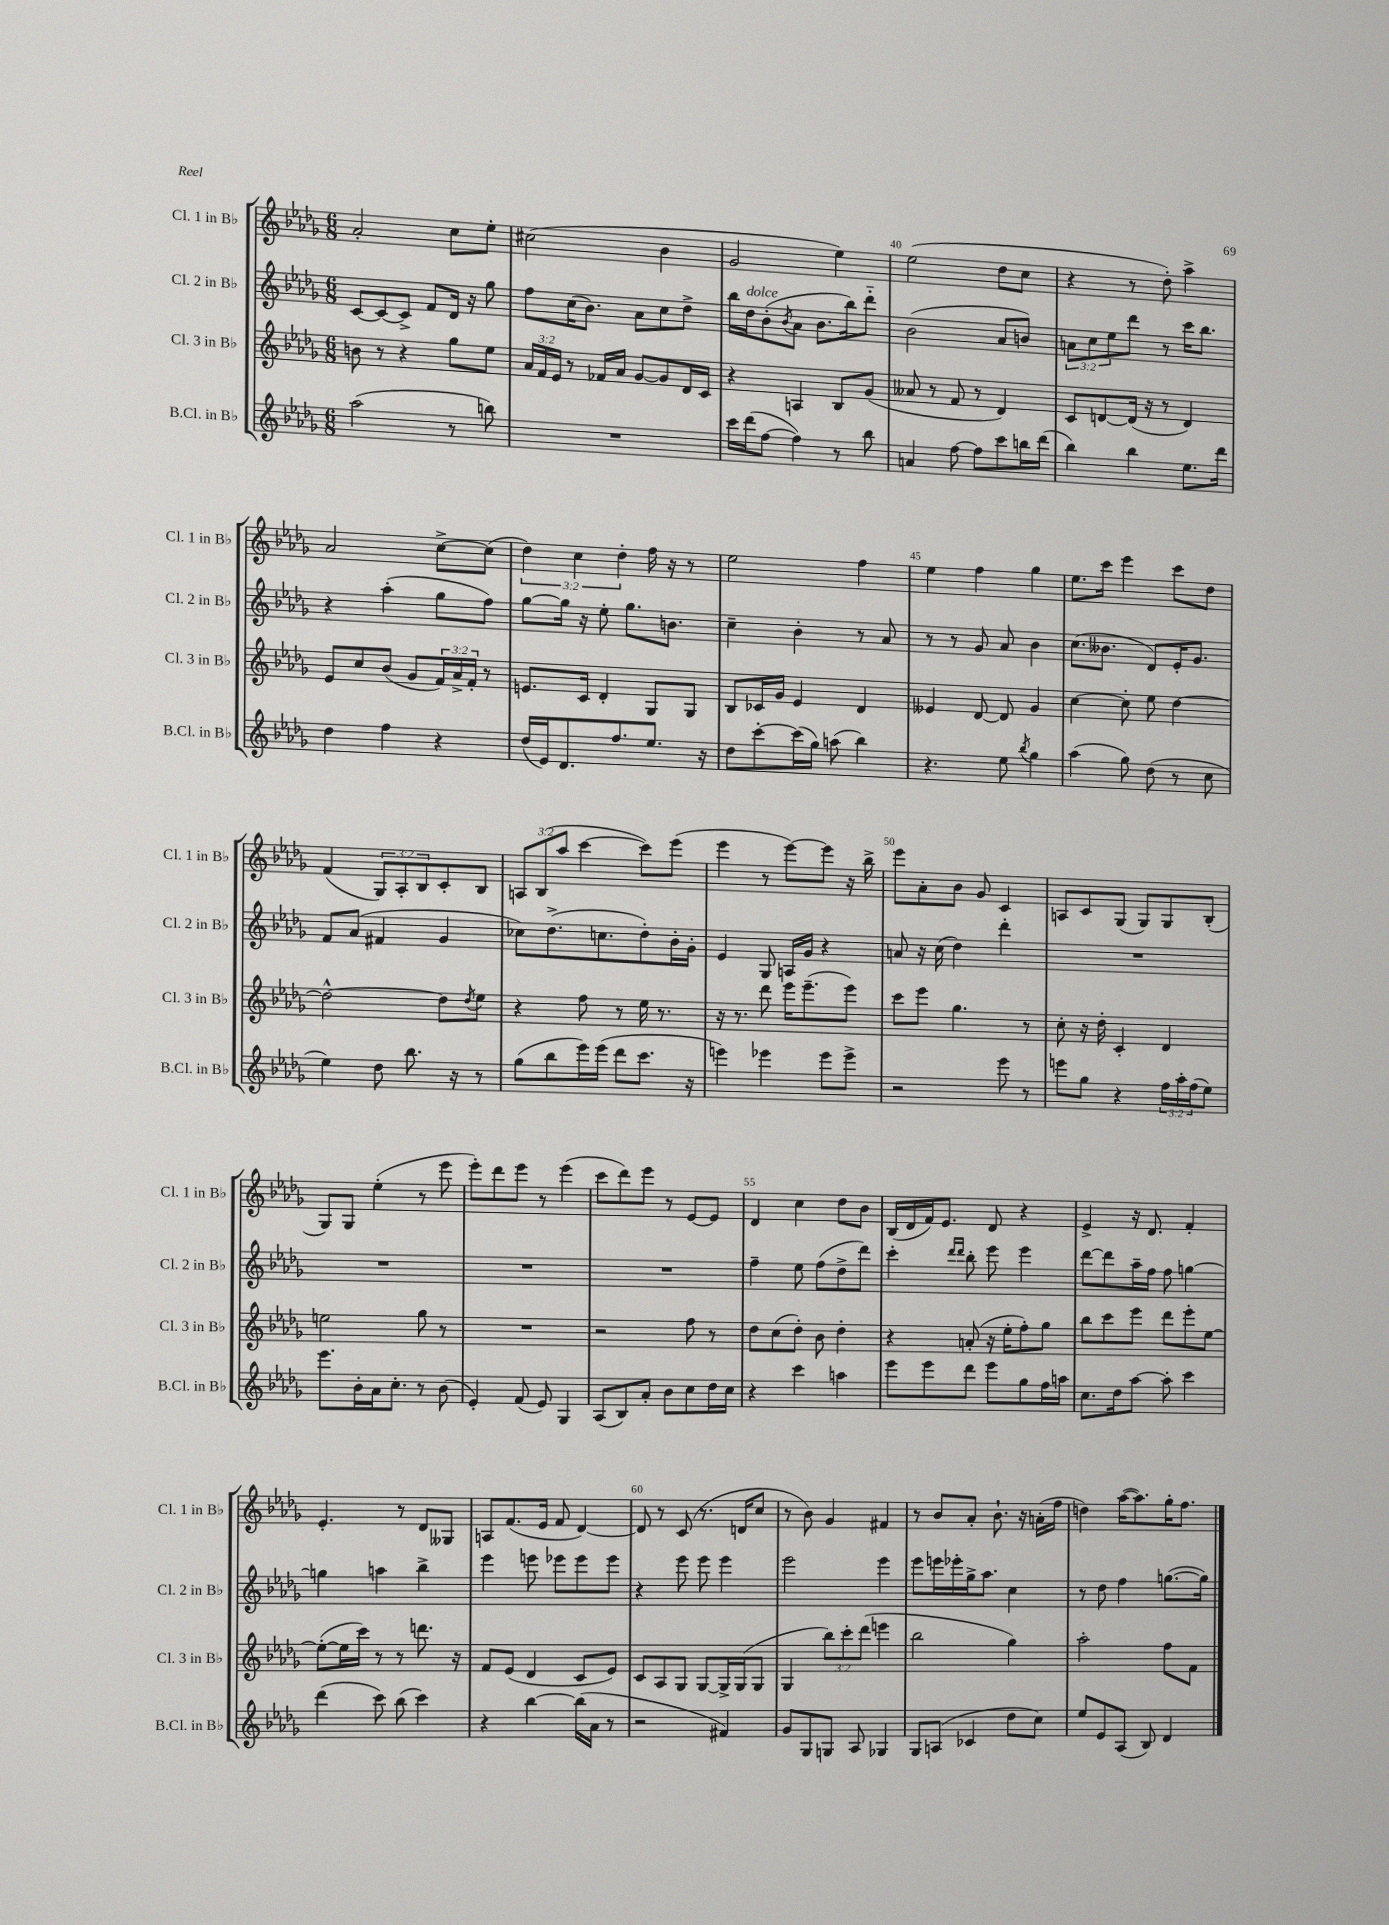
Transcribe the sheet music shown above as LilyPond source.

<<
\new StaffGroup <<
\new Staff = "s0" \with { instrumentName = "Cl. 1 in Bb" shortInstrumentName = "Cl. 1 in Bb" } {
    \clef treble \key des \major \numericTimeSignature \time 6/8 \override Staff.TupletNumber.text = #tuplet-number::calc-fraction-text
    aes'2-. c''8 ees''8-. |
    cis''2( bes'4 |
    ges'2 ees''4) |
    ees''2( des''8 c''8 |
    r4 r8 des''8-.) aes''4-> |
    aes'2 c''8~-> c''8( |
    \tuplet 3/2 { des''4) c''4 des''4-. } f''16 r16 r8 |
    ees''2 f''4 |
    ees''4 f''4 ges''4 |
    ees''8. c'''16 ees'''4 c'''8 des''8 |
    f'4( \tuplet 3/2 { ges8) aes8-. bes8 } c'8-. bes8 |
    \tuplet 3/2 { a8 bes8( aes''8 } c'''4~ c'''8) ees'''8( |
    ees'''4 r8 ees'''8~) ees'''8 r16 bes''16-> |
    ees'''8 aes'8-. bes'8 ges'8 c'4 |
    a8 c'8 ges8( ges8) ges8 bes8-.( |
    ges8) ges8 ees''4-.( r8 ees'''8 |
    ees'''8-.) des'''8 ees'''8 r8 ees'''4( |
    c'''8 des'''8) ees'''8 r8 ees'8~ ees'8 |
    des'4 c''4 des''8 bes'8 |
    bes16( des'16 f'16) ees'8. des'8 r4 |
    ees'4-> r16 des'8. f'4-. |
    ees'4.-. r8 des'8 geses8 |
    a8 f'8.( ees'16 f'8 des'4~) |
    des'8 r8 c'8( r8. d'16 c''8 |
    r8 bes'8) ges'4 fis'4 |
    r8 bes'8 aes'8-. bes'8.-! r16 a'16-.( f''16 |
    d''4) aes''16~( aes''8.) ges''16-. f''8. \bar "|." |
}
\new Staff = "s1" \with { instrumentName = "Cl. 2 in Bb" shortInstrumentName = "Cl. 2 in Bb" } {
    \clef treble \key des \major \numericTimeSignature \time 6/8 \override Staff.TupletNumber.text = #tuplet-number::calc-fraction-text
    c'8~ c'8~ c'8-> f'8 des'16 r16 ges''8 |
    f''8 c''16( bes'8.) aes'8 c''8 des''8-> |
    bes''16 des''16^\markup { \italic "dolce" } bes'8-.( \acciaccatura { bes'8 } aes'8 bes'8. bes''16) des'''8-_ |
    bes'2( aes'8 b'8) |
    \tuplet 3/2 { a'8 c''8 ees''8 } des'''8 r8 c'''16 bes''8. |
    r4 aes''4-.( ges''8 f''8) |
    ges''8~ ges''16 r16 ees''8-. ges''8. b'8. |
    c''4-- bes'4-. r8 aes'8 |
    r8 r8 ges'8 aes'8 bes'4 |
    c''8.( beses'8. des'8) ees'16-. ges'8. |
    f'8 aes'8( fis'4 ges'4 |
    ces''8) des''8.->( c''8. des''8-.) bes'16-. ges'16-. |
    ees'4 ges8 a16 ges'16 r4 |
    a'8 r16 c''16( des''4) des'''4-. |
    R2. |
    R2. |
    R2. |
    R2. |
    f''4-- ees''8 f''8( des''8-> des'''8) |
    c'''4-. \grace { des'''16 des'''16 } bes''8-. ees'''8 ees'''4 |
    des'''8~ des'''8 aes''16-- f''16 f''8 g''4~ |
    g''4 a''4 bes''4-> |
    ees'''4 e'''8 ees'''8 ees'''8 ees'''8 |
    r4 ees'''8 ees'''8 ees'''4 |
    ees'''2 ees'''4 |
    ees'''8 e'''16 ees'''16-. ges''16-> aes''8. c''4 |
    r8 des''8 f''4 g''8.~( g''16) \bar "|." |
}
\new Staff = "s2" \with { instrumentName = "Cl. 3 in Bb" shortInstrumentName = "Cl. 3 in Bb" } {
    \clef treble \key des \major \numericTimeSignature \time 6/8 \override Staff.TupletNumber.text = #tuplet-number::calc-fraction-text
    b'8 r8 r4 ges''8 ees''8 |
    \tuplet 3/2 { aes'16 f'16 ees'16 } r8 fes'16 aes'16 ges'8~ ges'8 des'16 c'16 |
    r4 a4 bes8 ges'8( |
    aeses'8 r8 f'8 r8 des'4) |
    c'8 d'8~ d'16( r16 r8 d'4) |
    ees'8 c''8 bes'8( ges'8 \tuplet 3/2 { f'16) aes'16-> f'16-. } r8 |
    e'8. c'16 des'4-. ges8 ges8 |
    bes8 ces'16 ges'16 ees'4 des'4 |
    eeses'4 des'8~ des'8 ges'4 |
    c''4~ c''8-. ees''8 des''4~ |
    des''2~-^ des''8 \acciaccatura { des''8 } ees''8 |
    r4 f''8 r8 ees''16 r8. |
    r16 r8. des'''8 ees'''16 ees'''8.--( ees'''8) |
    c'''8 ees'''8 ges''4. r8 |
    c''8-. r16 des''16-. c'4-. des'4 |
    e''2 ges''8 r8 |
    R2. |
    r2 f''8 r8 |
    des''8 c''8( des''8-.) bes'8 des''4-. |
    r4 a'8-.( r16 ees''16-. f''8-.) ges''8 |
    bes''8 c'''8 ees'''8 des'''8 ees'''8-. ees''8~ |
    ees''8~-.( ees''16 c'''16) r8 r8 d'''8. r16 |
    f'8 ees'8( des'4 c'8 ees'8) |
    c'8 aes8 ges8 ges8~ ges16-> ges16( ges8 |
    ges4 \tuplet 3/2 { bes''8) c'''8-. des'''8( } e'''4 |
    bes''2 ges''4) |
    aes''2-. f''8 f'8 \bar "|." |
}
\new Staff = "s3" \with { instrumentName = "B.Cl. in Bb" shortInstrumentName = "B.Cl. in Bb" } {
    \clef treble \key des \major \numericTimeSignature \time 6/8 \override Staff.TupletNumber.text = #tuplet-number::calc-fraction-text
    aes''2( r8 b''8) |
    R2. |
    c'''16 des'''16( f''8~ f''4) r8 bes''8 |
    a'4 f''8~ f''8 c'''8 b''16 des'''16( |
    bes''4) bes''4 ees''8. des'''16 |
    des''4 f''4 r4 |
    des''16( ees'16) des'8. f''8. ees''8. r16 |
    des''8 c'''8~-. c'''16( ges''16) a''8( bes''4) |
    r4. ees''8 \acciaccatura { bes''8 } ges''4 |
    aes''4( ges''8) des''8( r8 c''8 |
    ees''4) des''8 bes''8. r16 r8 |
    ges''8( bes''8 ees'''16) ees'''16( des'''8 c'''8. r16 |
    e'''4) ees'''4 ees'''8 ees'''8-> |
    r2 ees'''8 r8 |
    e'''8 ges''8 r4 \tuplet 3/2 { f''16 aes''16-. f''16( } ees''8) |
    ees'''8. bes'16-. aes'16 c''8.-. r8 bes'8( |
    ees'4-.) f'8( ees'8) ges4 |
    aes8( bes8) aes'8-. bes'8 c''8 des''16 c''16 |
    r4 c'''4 a''4 |
    ees'''8 ees'''8 des'''8 ees'''8 ges''8 f''16 a''16 |
    c''8. des''16 aes''8~ aes''8-. c'''4 |
    des'''4( c'''8) bes''8( c'''4) |
    r4 bes''4~ bes''16( aes'16 r8 |
    r2 fis'4) |
    ges'8 ges8 g8 aes8 ges4 |
    ges8 a8( ces'4 des''8 c''8) |
    ees''8 ees'8 aes8( bes8) des'4 \bar "|." |
}
>>
>>
\layout { \context { \Score currentBarNumber = #37 \override BarNumber.break-visibility = ##(#f #t #t) barNumberVisibility = #(every-nth-bar-number-visible 5) } }
